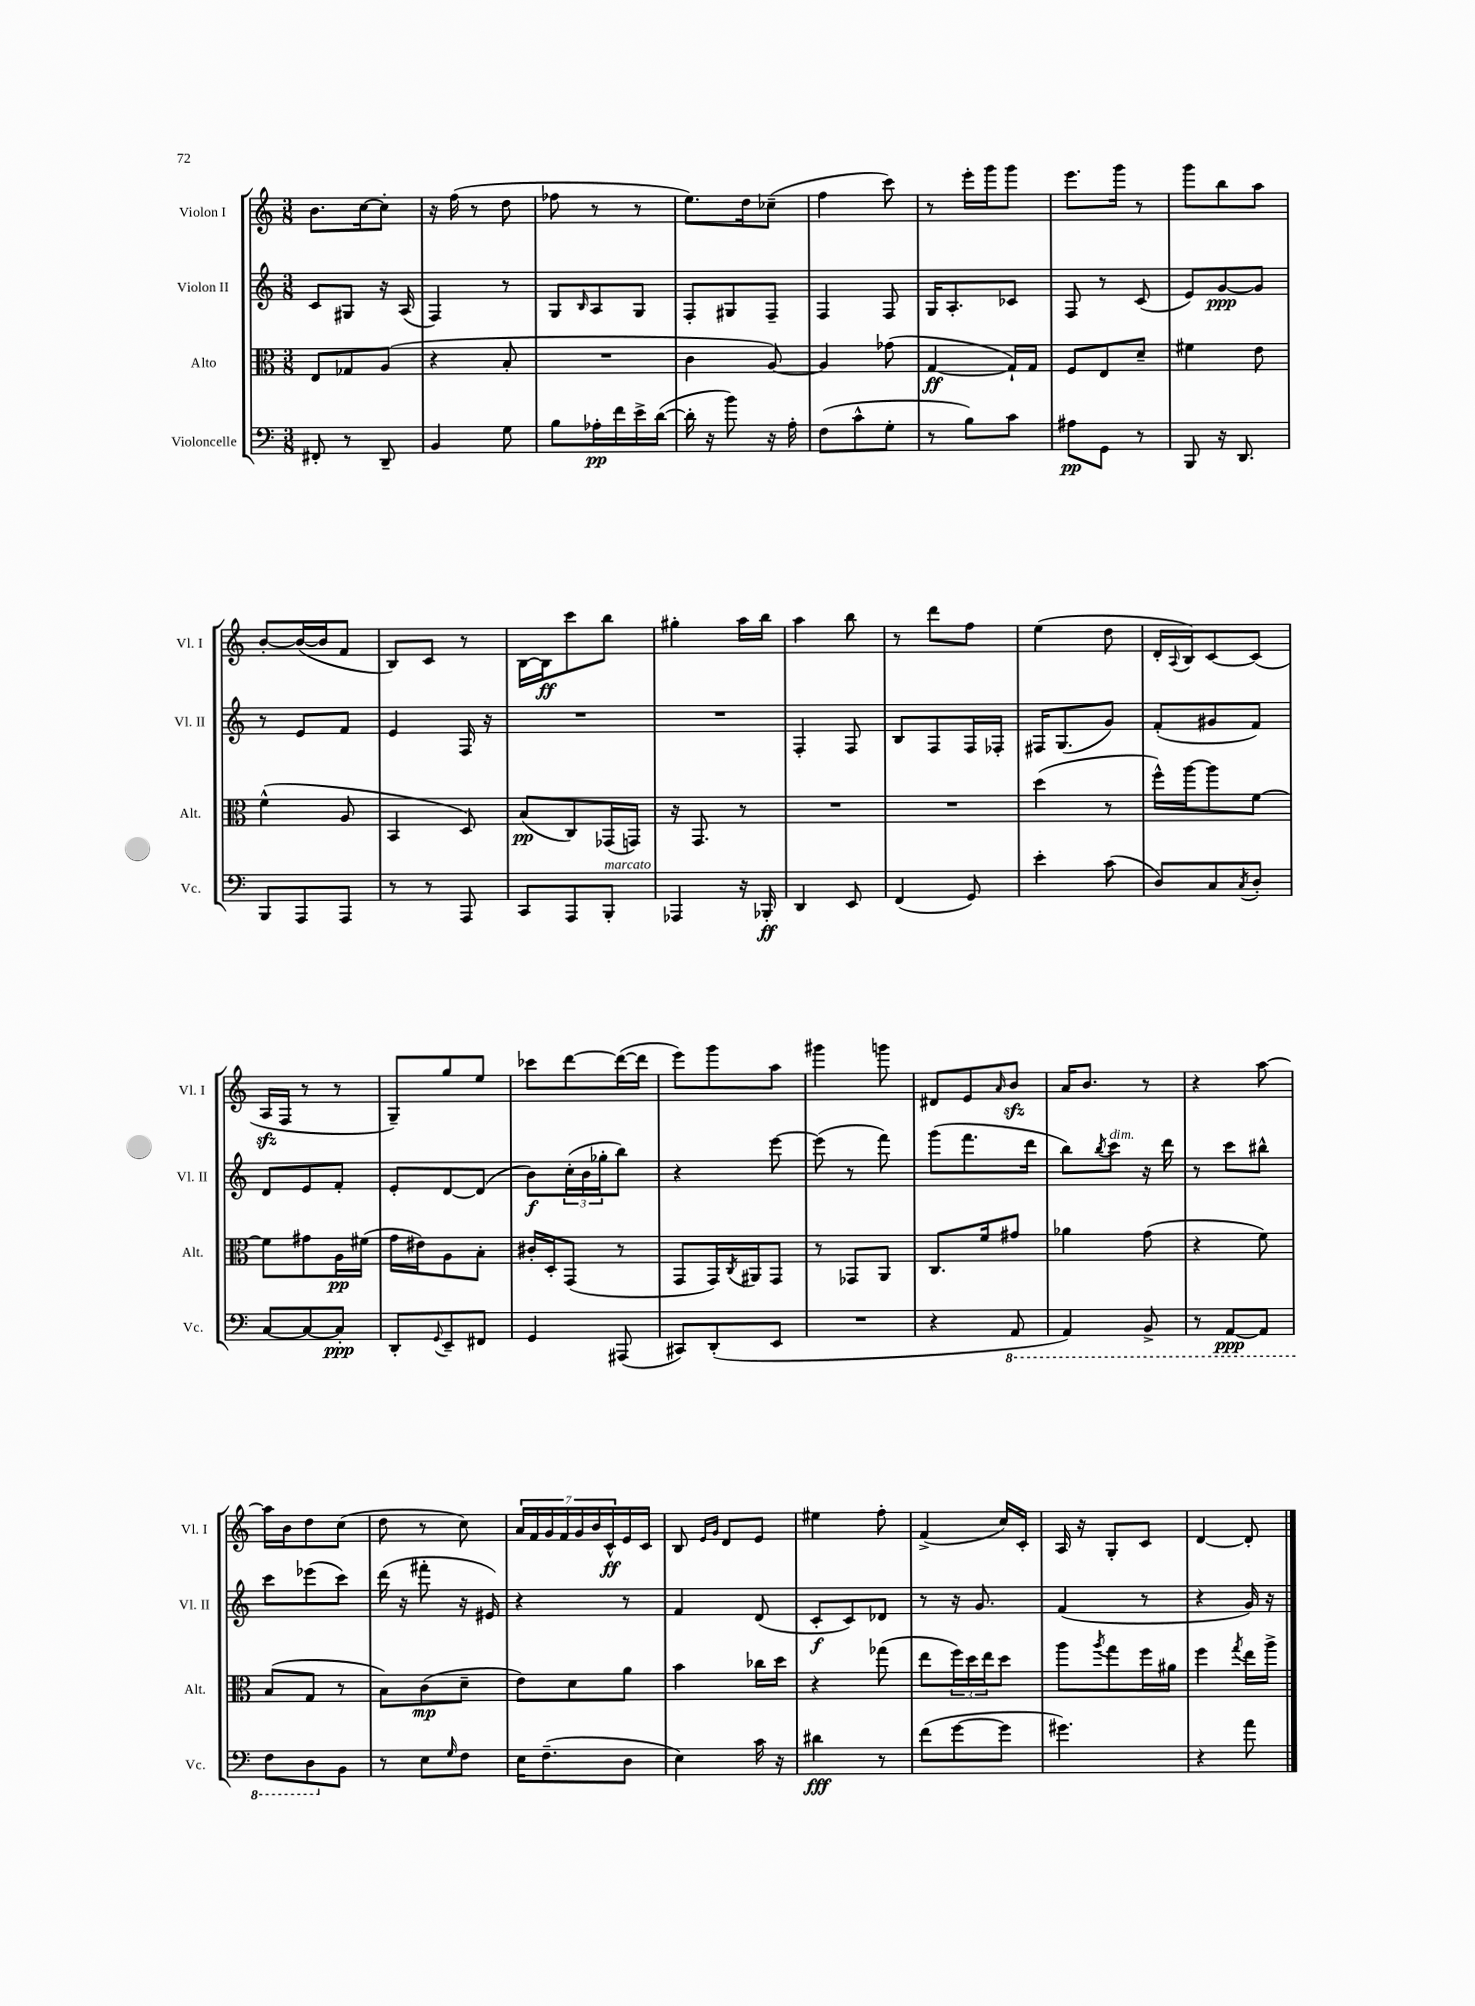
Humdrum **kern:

**kern	**dynam	**kern	**dynam	**kern	**dynam	**kern	**dynam
*part4	*part4	*part3	*part3	*part2	*part2	*part1	*part1
*staff4	*staff4	*staff3	*staff3	*staff2	*staff2	*staff1	*staff1
*I"Violoncelle	*	*I"Alto	*	*I"Violon II	*	*I"Violon I	*
*I'Vc.	*	*I'Alt.	*	*I'Vl. II	*	*I'Vl. I	*
*clefF4	*	*clefC3	*	*clefG2	*	*clefG2	*
*k[]	*	*k[]	*	*k[]	*	*k[]	*
*M3/8	*	*M3/8	*	*M3/8	*	*M3/8	*
=30	=30	=30	=30	=30	=30	=30	=30
8FF#X'/	.	8E/L	.	8c/L	.	8.b\L	.
8r	.	8G-X/	.	8G#X/J	.	.	.
.	.	.	.	.	.	[16cc\k	.
8DD~/	.	(8A/J	.	16r	.	8cc'\J]	.
.	.	.	.	(16A/	.	.	.
=31	=31	=31	=31	=31	=31	=31	=31
4BB/	.	4r	.	4F/)	.	16r	.
.	.	.	.	.	.	(16ff\	.
.	.	.	.	.	.	8r	.
8G\	.	8B'/	.	8r	.	8dd\	.
=32	=32	=32	=32	=32	=32	=32	=32
8B\L	.	4.r	.	8G/L	.	8ff-X\	.
.	.	.	.	16qqB/	.	.	.
16A-X'\L	pp	.	.	8A/	.	8r	.
16f\	.	.	.	.	.	.	.
16e^\	.	.	.	8G/J	.	8r	.
([16d\JJ	.	.	.	.	.	.	.
=33	=33	=33	=33	=33	=33	=33	=33
16d'\]	.	4c\	.	8F'/L	.	8.ee\L)	.
16r	.	.	.	.	.	.	.
8b\)	.	.	.	8G#X/	.	.	.
.	.	.	.	.	.	16dd\k	.
16r	.	[8A/)	.	8F~/J	.	(8cc-X~\J	.
16A'\	.	.	.	.	.	.	.
=34	=34	=34	=34	=34	=34	=34	=34
(8F\L	.	4A/]	.	4F/	.	4ff\	.
8c^^\	.	.	.	.	.	.	.
8G'\J	.	(8g-X\	.	8F/	.	8ccc\)	.
=35	=35	=35	=35	=35	=35	=35	=35
8r	.	[4G/	ff	16G/KL	.	8r	.
.	.	.	.	8.A'/	.	.	.
8B\L)	.	.	.	.	.	16eee'\LL	.
.	.	.	.	.	.	16ggg\J	.
8c\J	.	16G`/LL])	.	8c-X/J	.	8ggg\J	.
.	.	16G/JJ	.	.	.	.	.
=36	=36	=36	=36	=36	=36	=36	=36
8A#X\L	pp	8F/L	.	8F/	.	8.eee\L	.
8GG\J	.	8E/	.	8r	.	.	.
.	.	.	.	.	.	16ggg\Jk	.
8r	.	8d~/J	.	(8c/	.	8r	.
=37	=37	=37	=37	=37	=37	=37	=37
8BBB/	.	4f#X\	.	8e/L)	.	8ggg\L	.
16r	.	.	.	[8g/	ppp	8bb\	.
8.DD/	.	.	.	.	.	.	.
.	.	8e\	.	8g/J]	.	8aa\J	.
!!LO:LB:g=z
=38	=38	=38	=38	=38	=38	=38	=38
8BBB/L	.	(4f^^\	.	8r	.	[8b'/L	.
8AAA/	.	.	.	8e/L	.	(16b/L_	.
.	.	.	.	.	.	16b/J]	.
8AAA/J	.	8A/	.	8f/J	.	8f/J	.
=39	=39	=39	=39	=39	=39	=39	=39
8r	.	4BB/	.	4e/	.	8B/L)	.
8r	.	.	.	.	.	8c/J	.
8AAA/	.	8D/)	.	16F/	.	8r	.
.	.	.	.	16r	.	.	.
=40	=40	=40	=40	=40	=40	=40	=40
8CC/L	.	(8B/L	pp	4.r	.	[16B\LL	.
.	.	.	.	.	.	16B\J]	ff
8AAA/	.	8C/)	.	.	.	8ccc\	.
!LO:TX:a:i:t=marcato	!	!	!	!	!	!	!
8BBB'/J	.	(16GG-X/L	.	.	.	8bb\J	.
.	.	16GGn/JJ)	.	.	.	.	.
=41	=41	=41	=41	=41	=41	=41	=41
4AAA-X/	.	16r	.	4.r	.	4gg#X'\	.
.	.	8.GG/	.	.	.	.	.
16r	.	8r	.	.	.	16aa\LL	.
16BBB-X'/	ff	.	.	.	.	16bb\JJ	.
=42	=42	=42	=42	=42	=42	=42	=42
4DD/	.	4.r	.	4F'/	.	4aa\	.
8EE/	.	.	.	8F/	.	8bb\	.
=43	=43	=43	=43	=43	=43	=43	=43
(4FF/	.	4.r	.	8B/L	.	8r	.
.	.	.	.	8F/	.	8ddd\L	.
8GG/)	.	.	.	16F/L	.	8ff\J	.
.	.	.	.	16F-X'/JJ	.	.	.
=44	=44	=44	=44	=44	=44	=44	=44
4e'\	.	(4dd\	.	16F#X/KL	.	(4ee\	.
.	.	.	.	(8.G/	.	.	.
(8c\	.	8r	.	8g/J)	.	8dd\	.
=45	=45	=45	=45	=45	=45	=45	=45
8D/L)	.	16ff^^\LL)	.	(8f'/L	.	16d'/LL	.
.	.	.	.	.	.	8qqA/	.
.	.	[16aa\J	.	.	.	16B/J)	.
8C/	.	8aa\]	.	8g#X/	.	[8c/	.
8qC/	.	.	.	.	.	.	.
8D'/J	.	[8f\J	.	8f/J)	.	(8c/J]	.
!!LO:LB:g=z
=46	=46	=46	=46	=46	=46	=46	=46
[8C/L	.	8f\L]	.	8d/L	.	16Azz/LL	.
.	.	.	.	.	.	16F/JJ	.
8C/_	.	8g#X\	.	8e/	.	8r	.
8C'/J]	ppp	16A\L	pp	8f'/J	.	8r	.
.	.	(16f#X\JJ	.	.	.	.	.
=47	=47	=47	=47	=47	=47	=47	=47
8DD'/L	.	16g\LL	.	8e'/L	.	8G~/L)	.
.	.	16e#X\J)	.	.	.	.	.
8qqGG/	.	.	.	.	.	.	.
8EE~/	.	8A\	.	[8d/	.	8gg/	.
8FF#X/J	.	8B'\J	.	(8d/J]	.	8ee/J	.
=48	=48	=48	=48	=48	=48	=48	=48
4GG/	.	16c#X'/LL	.	8b\L)	f	8ccc-X\L	.
.	.	16D'/J	.	.	.	.	.
.	.	(8GG/J	.	(24cc'\L	.	[8ddd\	.
.	.	.	.	24b\	.	.	.
.	.	.	.	24gg-X'\J	.	.	.
(8AAA#X/	.	8r	.	8bb\J)	.	(16ddd\L_	.
.	.	.	.	.	.	16ddd\JJ]	.
=49	=49	=49	=49	=49	=49	=49	=49
8CC#X/L)	.	8GG/L	.	4r	.	8eee\L)	.
(8DD'/	.	16GG/L)	.	.	.	8ggg\	.
.	.	8qC/	.	.	.	.	.
.	.	16AA#X/J	.	.	.	.	.
8EE/J	.	8GG/J	.	[8eee\	.	8aa\J	.
=50	=50	=50	=50	=50	=50	=50	=50
4.r	.	8r	.	(8eee\]	.	4ggg#X\	.
.	.	8GG-X/L	.	8r	.	.	.
.	.	8AA/J	.	8fff\)	.	8gggn\	.
=51	=51	=51	=51	=51	=51	=51	=51
4r	.	8.C/L	.	(8ggg\L	.	8d#X/L	.
.	.	.	.	8.fff\	.	8e/	.
.	.	16f/k	.	.	.	.	.
.	.	.	.	.	.	16qqa/	.
*8ba	*	*	*	*	*	*	*
8AAA/	.	8g#X/J	.	.	.	8bzz/J	.
.	.	.	.	16ddd\Jk	.	.	.
=52	=52	=52	=52	=52	=52	=52	=52
4AAA/)	.	4a-X\	.	8bb\L)	.	16a/KL	.
.	.	.	.	.	.	8.b/J	.
.	.	.	.	8qbb/	.	.	.
!	!	!	!	!LO:TX:a:i:t=dim.	!	!	!
.	.	.	.	8ccc\J	.	.	.
8BBB^/	.	(8g\	.	16r	.	8r	.
.	.	.	.	16ddd\	.	.	.
=53	=53	=53	=53	=53	=53	=53	=53
8r	.	4r	.	8r	.	4r	.
[8AAA/L	ppp	.	.	8ccc\L	.	.	.
8AAA/J]	.	8f\)	.	8bb#X^^\J	.	[8aa\	.
!!LO:LB:g=z
=54	=54	=54	=54	=54	=54	=54	=54
8FF\L	.	(8B/L	.	8ccc\L	.	16aa\LL]	.
.	.	.	.	.	.	16b\J	.
8DD\	.	8G/J	.	(8eee-X\	.	8dd\	.
*X8ba	*	*	*	*	*	*	*
8BB\J	.	8r	.	8ccc\J)	.	(8cc\J	.
=55	=55	=55	=55	=55	=55	=55	=55
8r	.	8B\L)	.	(16ddd\	.	8dd\	.
.	.	.	.	16r	.	.	.
8E\L	.	(8c\	mp	8fff#X'\	.	8r	.
16qqG/	.	.	.	.	.	.	.
8F\J	.	8d~\J	.	16r	.	8cc\)	.
.	.	.	.	16e#X/)	.	.	.
=56	=56	=56	=56	=56	=56	=56	=56
16E\KL	.	8e\L)	.	4r	.	28a/LL	.
.	.	.	.	.	.	28f/	.
(8.F~\	.	.	.	.	.	.	.
.	.	.	.	.	.	28g/	.
.	.	.	.	.	.	28f/	.
.	.	8d\	.	.	.	.	.
.	.	.	.	.	.	28g/	.
.	.	.	.	.	.	28b/	.
.	.	.	.	.	.	28c^^/	ff
8D\J	.	8a\J	.	8r	.	16e/	.
.	.	.	.	.	.	16c/JJ	.
=57	=57	=57	=57	=57	=57	=57	=57
4E\)	.	4b\	.	4f/	.	8B/	.
.	.	.	.	.	.	16qqe/LL	.
.	.	.	.	.	.	16qqg/JJ	.
.	.	.	.	.	.	8d/L	.
16c\	.	16cc-X\LL	.	(8d/	.	8e/J	.
16r	.	16dd\JJ	.	.	.	.	.
=58	=58	=58	=58	=58	=58	=58	=58
4d#X\	fff	4r	.	8c'/L	f	4ee#X\	.
.	.	.	.	8c/)	.	.	.
8r	.	(8gg-X\	.	8d-X/J	.	8ff'\	.
=59	=59	=59	=59	=59	=59	=59	=59
(8f\L	.	8ee\L	.	8r	.	(4f^/	.
[8g\	.	24ff\L)	.	16r	.	.	.
.	.	24dd\	.	.	.	.	.
.	.	.	.	8.g/	.	.	.
.	.	24ee\J	.	.	.	.	.
8g\J]	.	8dd\J	.	.	.	16cc/LL)	.
.	.	.	.	.	.	16c'/JJ	.
=60	=60	=60	=60	=60	=60	=60	=60
4.g#X\)	.	8aa\L	.	(4f/	.	16A/	.
.	.	.	.	.	.	16r	.
.	.	8qaa/	.	.	.	.	.
.	.	8gg\	.	.	.	8G'/L	.
.	.	16ff\L	.	8r	.	8c/J	.
.	.	16a#X\JJ	.	.	.	.	.
=61	=61	=61	=61	=61	=61	=61	=61
4r	.	4ff\	.	4r	.	[4d/	.
.	.	8qgg/	.	.	.	.	.
8a\	.	16ee\LL	.	16g/)	.	8d'/]	.
.	.	16aa^\JJ	.	16r	.	.	.
==	==	==	==	==	==	==	==
*-	*-	*-	*-	*-	*-	*-	*-
